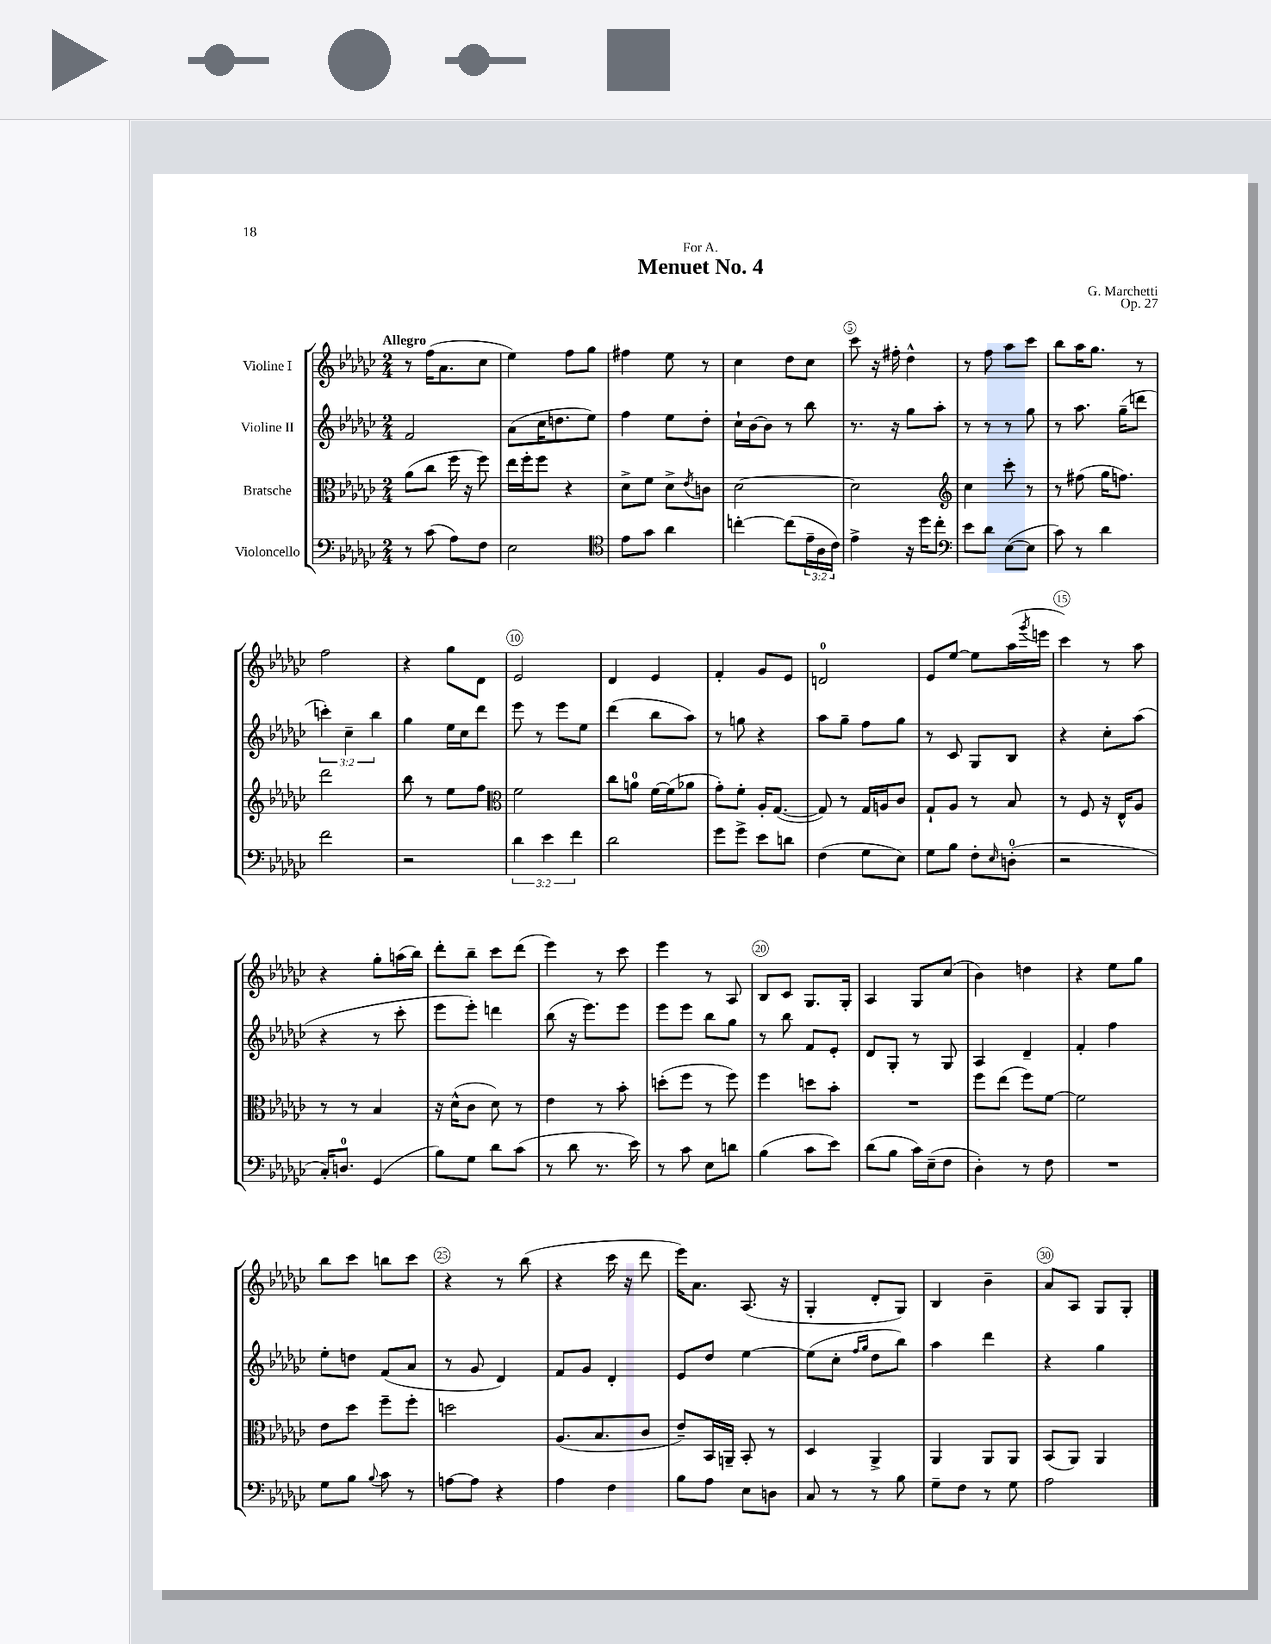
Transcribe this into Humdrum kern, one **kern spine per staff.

**kern	**kern	**kern	**kern
*staff4	*staff3	*staff2	*staff1
*clefF4	*clefC3	*clefG2	*clefG2
*k[b-e-a-d-g-c-]	*k[b-e-a-d-g-c-]	*k[b-e-a-d-g-c-]	*k[b-e-a-d-g-c-]
*M2/4	*M2/4	*M2/4	*M2/4
8r	(8a-\L	2f/	8r
(8c-\	8cc-\J	.	(16ff\LK
.	.	.	8.a-\
8A-\L)	16ff\	.	.
.	16r	.	.
8F\J	8ff\)	.	8cc-\J
=	=	=	=
2E-\	16ee-\LL	(8a-\L	4ee-\)
.	16ff'\J	.	.
.	8ff\J	16cc-\K	.
.	.	8.dd\	.
.	4r	.	8ff\L
.	.	8ee-\J)	8gg-\J
=	=	=	=
*clefC4	*	*	*
8e-\L	8d-^\L	4ff\	4ff#\
8g-\J	8f\J	.	.
4a-\	8d-^\L	8ee-\L	8ee-\
.	8qe-/	.	.
.	8c\J	8dd-'\J	8r
=	=	=	=
[4cc'\	[2d-\	16cc-`\LL	4cc-\
.	.	[16b-\J	.
.	.	8b-\]J	.
(8cc\]L	.	8r	8dd-\L
24e-~\L	.	8bb-\	8cc-\J
24A-\	.	.	.
24c-\JJ)	.	.	.
=	=	=	=
4e-^\	2d-\]	8.r	8ccc-\
.	.	.	16r
.	.	16r	16ff#'\
16r	.	8gg-\L	4dd-^^\
16dd-\LK	.	.	.
8cc-'\J	.	8aa-'\J	.
=	=	=	=
*clefF4	*clefG2	*	*
8e-\L	4cc-\	8r	8r
8d-\J	.	8r	8ff\
([8E-\L	8ccc-'\	8r	8aa-\L
8E-\]J	8r	8gg-\	8ccc-\J
=	=	=	=
8c-\)	8r	8r	8bb-\L
8r	(8ff#\	8.aa-\	16aa-\K
.	.	.	8.gg-\J
4d-\	16gg-\LK	.	.
.	8.ff\J)	(16gg-~\LK	.
.	.	8ddd\J	8r
=	=	=	=
2f\	2ddd-\	6ccc'\)	2ff\
.	.	6cc-~\	.
.	.	6bb-\	.
=	=	=	=
2r	8bb-\	4gg-\	4r
.	8r	.	.
.	8ee-\L	16ee-\LL	8gg-\L
.	.	16cc-\J	.
.	8ff\J	8ddd-\J	8d-\J
=	=	=	=
*	*clefC3	*	*
6d-\	2f\	8eee-\	2e-/
.	.	8r	.
6e-\	.	.	.
.	.	8eee-\L	.
6f\	.	.	.
.	.	8ee-\J	.
=	=	=	=
2d-\	8cc-\L	(4ddd-\	4d-/
.	8a\J	.	.
.	[16f\LL	8bb-\L	4e-/
.	(16f\]J	.	.
.	8a-\J	8aa-\J)	.
=	=	=	=
8g-\L	8g-'\L)	8r	4f'/
8g-^\J	8f'\J	8gg\	.
8e-\L	16A-'/LK	4r	8g-/L
.	([8.G-/J	.	.
8d\J	.	.	8e-/J
=	=	=	=
(4F\	8G-/])	8aa-\L	2d/
.	8r	8gg-~\J	.
8G-\L	16G-/LL	8ff\L	.
.	16A/J	.	.
8E-\J)	8c-/J	8gg-\J	.
=	=	=	=
8G-\L	8G-`/L	8r	8e-/L
8B-\J	8A-/J	8c-/	[8ee-/J
8F'\L	8r	8G-/L	8ee-\]L
16qqE-/	.	.	.
(8D'\J	8B-/	8B-/J	(16aa-\L
.	.	.	8qggg-/
.	.	.	16eee\JJ
=	=	=	=
2r	8r	4r	4ccc-\)
.	8F/	.	.
.	16r	8cc-'\L	8r
.	16E-^^/LK	.	.
.	8A-/J	(8aa-\J	8aa-\
=	=	=	=
16C-'/LK)	8r	4r	4r
8.D/J	.	.	.
.	8r	.	.
(4GG-/	4B-/	8r	8gg-'\L
.	.	8ccc-'\	(16aa\L
.	.	.	16bb-\JJ)
=	=	=	=
8B-\L)	16r	8eee-\L	8ddd-'\L
.	(16d-^^\LK	.	.
8G-\J	8c-\J	8eee-'\J)	8bb-~\J
8d-\L	8d-\)	4ddd\	8ccc-\L
(8c-\J	8r	.	(8ddd-\J
=	=	=	=
8r	4e-\	(8bb-\	4eee-\)
8d-\	.	16r	.
.	.	8.eee-\L)	.
8.r	8r	.	8r
.	8b-'\	8eee-\J	8ccc-\
16e-\)	.	.	.
=	=	=	=
8r	(8dd'\L	8eee-\L	4eee-\
8c-\	8ff\J	8eee-\J	.
8E-\L	8r	8bb-\L	8r
8d\J	8ff\)	8gg-\J	8A-/
=	=	=	=
(4B-\	4ff\	8r	8B-/L
.	.	8bb-\	8c-/J
8c-\L	8dd\L	8f/L	8.G-/L
8e-\J)	8b-'\J	8e-'/J	.
.	.	.	16G-'/Jk
=	=	=	=
(8d-\L	2r	8d-/L	4A-/
8B-\J	.	8G-'/J	.
16c-\LL)	.	8r	8G-/L
(16E-~\J	.	.	.
8F\J	.	8G-/	(8cc-/J
=	=	=	=
4D-'\)	8ff\L	4A-/	4b-\)
.	(8ee-\J	.	.
8r	8ff\L)	4d-~/	4dd\
8F\	[8f\J	.	.
=	=	=	=
2r	2f\]	4f'/	4r
.	.	4ff\	8ee-\L
.	.	.	8gg-\J
=	=	=	=
8G-\L	8e-\L	8ee-'\L	8bb-\L
8B-\J	8dd-\J	8dd\J	8ccc-\J
8qqB-/	.	.	.
8c-\	8ff~\L	(8f/L	8bb\L
8r	8ff'\J	8a-/J	8ccc-\J
=	=	=	=
[8A\L	2dd\	8r	4r
8A\]J	.	8g-/	.
4r	.	4d-/)	8r
.	.	.	(8bb-\
=	=	=	=
4A-\	(8.A-/L	8f/L	4r
.	.	8g-/J	.
.	8.B-/	.	.
4F\	.	4d-'/	16ccc-\
.	.	.	16r
.	8c-/J	.	8ddd-\
=	=	=	=
8B-\L	8e-~/L)	8e-/L	16eee-\LK)
.	.	.	8.a-\J
8A-\J	16BB-/L	8dd-/J	.
.	16AA~/JJ	.	.
8E-\L	8BB-'/	[4ee-\	(8.A-/
8D\J	8r	.	.
.	.	.	16r
=	=	=	=
8C-/	4D-/	(8ee-\]L	4G-'/
8r	.	8cc-'\J	.
.	.	16qqff/LL	.
.	.	16qqgg-/JJ	.
8r	4AA-^/	8dd-\L	8d-'/L
8B-\	.	8bb-\J)	8G-/J)
=	=	=	=
8G-~\L	4AA-/	4aa-\	4B-/
8F\J	.	.	.
8r	8AA-/L	4ddd-\	4b-~\
8G-\	8AA-/J	.	.
=	=	=	=
2A-\	(8BB-/L	4r	8a-/L
.	8AA-/J)	.	8A-/J
.	4AA-/	4gg-\	8G-/L
.	.	.	8G-'/J
==	==	==	==
*-	*-	*-	*-
